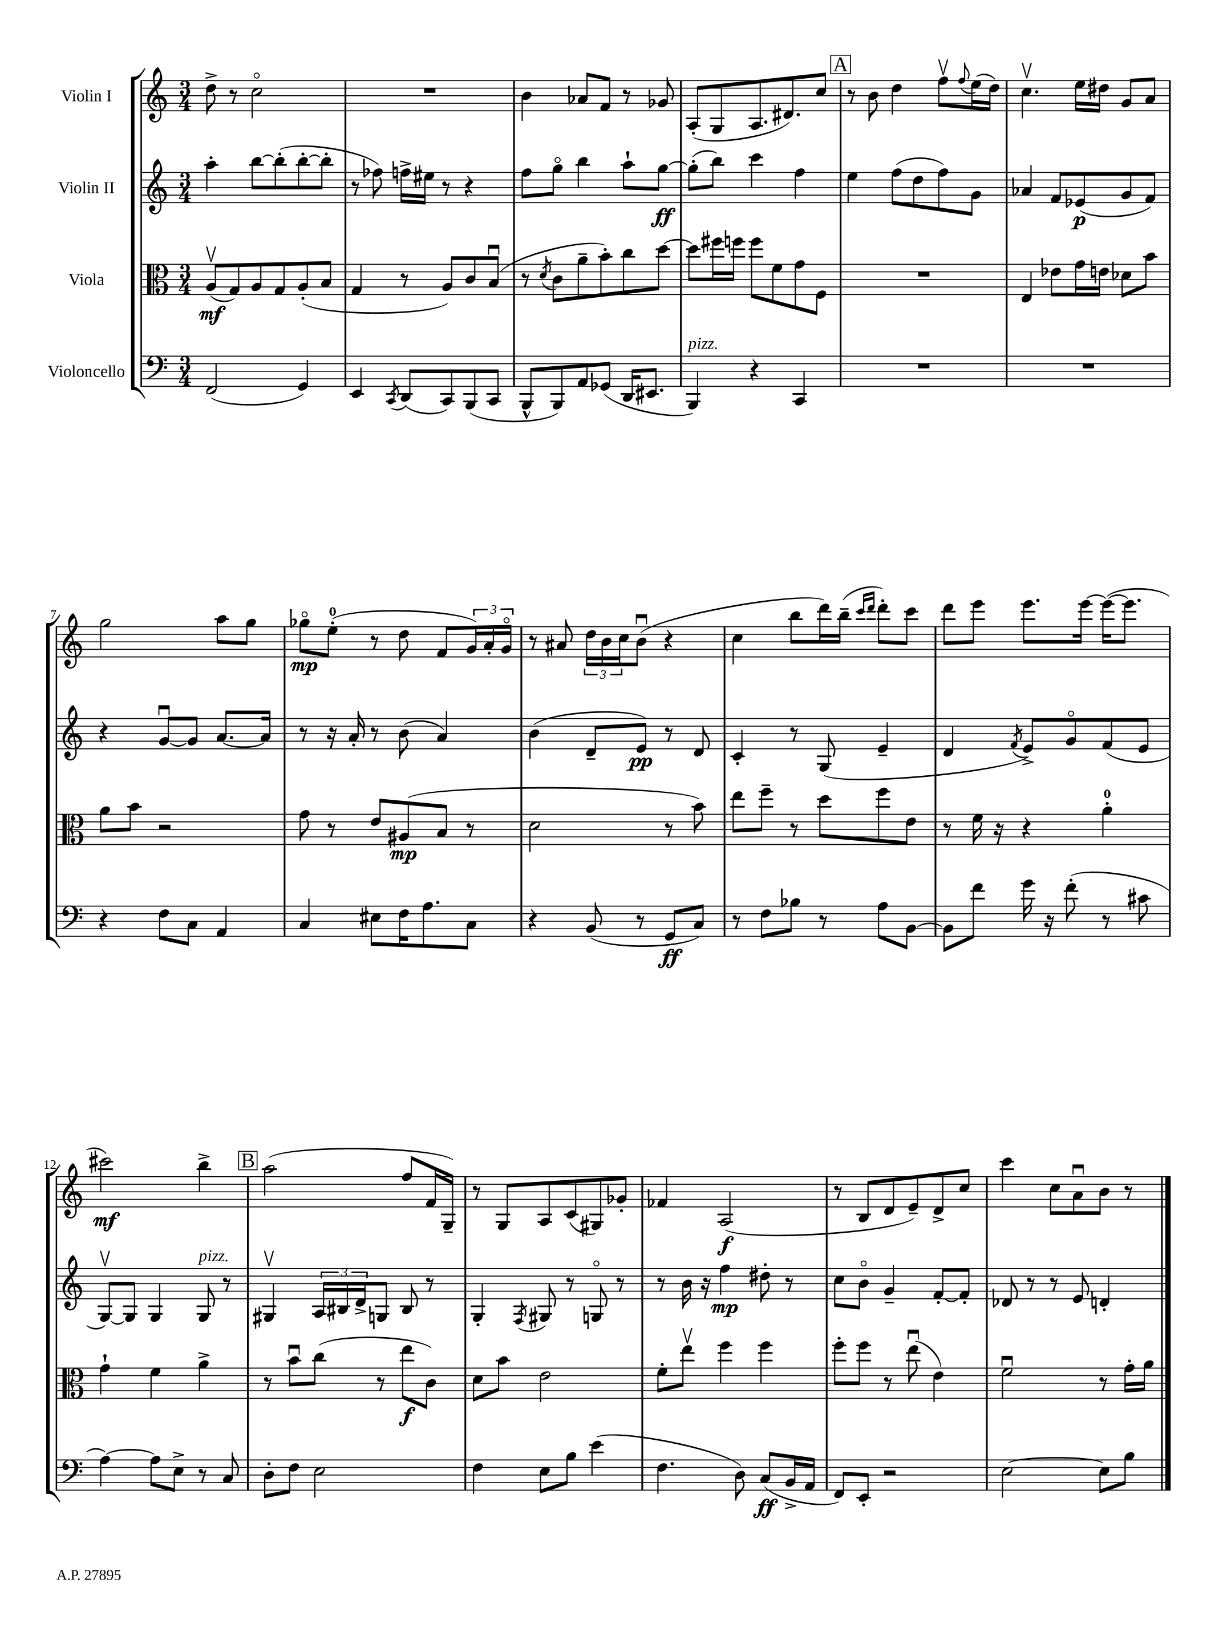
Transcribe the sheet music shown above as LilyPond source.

<<
\new StaffGroup <<
\new Staff = "s0" \with { instrumentName = "Violin I" } {
    \clef treble \key c \major \numericTimeSignature \time 3/4
    d''8-> r8 c''2\flageolet |
    R2. |
    b'4 aes'8 f'8 r8 ges'8 |
    a8-.( g8 a8. dis'8.) c''8 |
    \mark \markup { \box "A" } r8 b'8 d''4 f''8\upbow \appoggiatura { f''8 } e''16( d''16) |
    c''4.\upbow e''16 dis''16 g'8 a'8 |
    g''2 a''8 g''8 |
    ges''8\flageolet\mp e''8-0-.( r8 d''8 f'8 \tuplet 3/2 { g'16) a'16-. g'16\flageolet } |
    r8 ais'8 \tuplet 3/2 { d''16 b'16 c''16 } b'8\downbow( r4 |
    c''4 b''8 d'''16) b''16--( \grace { c'''16 d'''16 } d'''8-.) c'''8 |
    d'''8 e'''8 e'''8. e'''16~ e'''16~( e'''8. |
    cis'''2\mf) b''4-> |
    \mark \markup { \box "B" } a''2( f''8 f'16 g16--) |
    r8 g8 a8 c'8( gis8) ges'8-. |
    fes'4 a2\f( |
    r8 b8 d'8 e'8--) d'8-> c''8 |
    c'''4 c''8 a'8\downbow b'8 r8 \bar "|." |
}
\new Staff = "s1" \with { instrumentName = "Violin II" } {
    \clef treble \key c \major \numericTimeSignature \time 3/4
    a''4-. b''8~ b''8-.( b''8~-. b''8-. |
    r8 fes''8) f''16-> eis''16 r8 r4 |
    f''8 g''8\flageolet b''4 a''8-! g''8~\ff |
    g''8-.( b''8) c'''4 f''4 |
    \mark \markup { \box "A" } e''4 f''8( d''8 f''8) g'8 |
    aes'4 f'8 ees'8\p( g'8 f'8) |
    r4 g'8~\downbow g'8 a'8.~ a'16 |
    r8 r16 a'16-. r8 b'8( a'4) |
    b'4( d'8-- e'8\pp) r8 d'8 |
    c'4-. r8 g8( e'4-- |
    d'4 \acciaccatura { f'8 } e'8->) g'8\flageolet f'8( e'8 |
    g8~\upbow) g8 g4 g8^\markup { \italic "pizz." } r8 |
    \mark \markup { \box "B" } gis4\upbow \tuplet 3/2 { a16 bis16 d'16-> } g8 bis8 r8 |
    g4-. \acciaccatura { f8 } gis8 r8 g8\flageolet r8 |
    r8 b'16 r16 f''4\mp dis''8-. r8 |
    c''8 b'8\flageolet g'4-- f'8~-. f'8-. |
    des'8 r8 r8 e'8 d'4-. \bar "|." |
}
\new Staff = "s2" \with { instrumentName = "Viola" } {
    \clef alto \key c \major \numericTimeSignature \time 3/4
    a8\upbow\mf( g8) a8 g8 a8-.( b8 |
    g4 r8 a8) c'8 b8\downbow( |
    r8 \acciaccatura { d'8 } c'8 a'8-- b'8-.) c''8 d''8~ |
    d''8 fis''16 f''16 f''8 f'8 g'8 f8 |
    \mark \markup { \box "A" } R2. |
    e4 ees'8 g'16 e'16 des'8 b'8 |
    a'8 b'8 r2 |
    g'8 r8 e'8 ais8\mp( b8 r8 |
    d'2 r8 b'8) |
    e''8 f''8-- r8 d''8 f''8 e'8 |
    r8 f'16 r16 r4 a'4-0-. |
    g'4-! f'4 a'4-> |
    \mark \markup { \box "B" } r8 b'8\downbow c''8( r8 e''8\f c'8) |
    d'8 b'8 e'2 |
    f'8-. e''8\upbow f''4 f''4 |
    f''8-. f''8 r8 e''8\downbow( e'4) |
    f'2\downbow r8 g'16-. a'16 \bar "|." |
}
\new Staff = "s3" \with { instrumentName = "Violoncello" } {
    \clef bass \key c \major \numericTimeSignature \time 3/4
    f,2( g,4) |
    e,4 \acciaccatura { c,8 } d,8( c,8) b,,8( c,8 |
    b,,8-^ b,,8) a,8 ges,8( d,16 eis,8. |
    b,,4^\markup { \italic "pizz." }) r4 c,4 |
    \mark \markup { \box "A" } R2. |
    R2. |
    r4 f8 c8 a,4 |
    c4 eis8 f16 a8. c8 |
    r4 b,8( r8 g,8\ff c8) |
    r8 f8 bes8 r8 a8 b,8~ |
    b,8 f'8 g'16 r16 f'8-.( r8 cis'8 |
    a4~) a8 e8-> r8 c8 |
    \mark \markup { \box "B" } d8-. f8 e2 |
    f4 e8 b8 e'4( |
    f4. d8) c8\ff( b,16-> a,16 |
    f,8) e,8-. r2 |
    e2~ e8 b8 \bar "|." |
}
>>
>>
